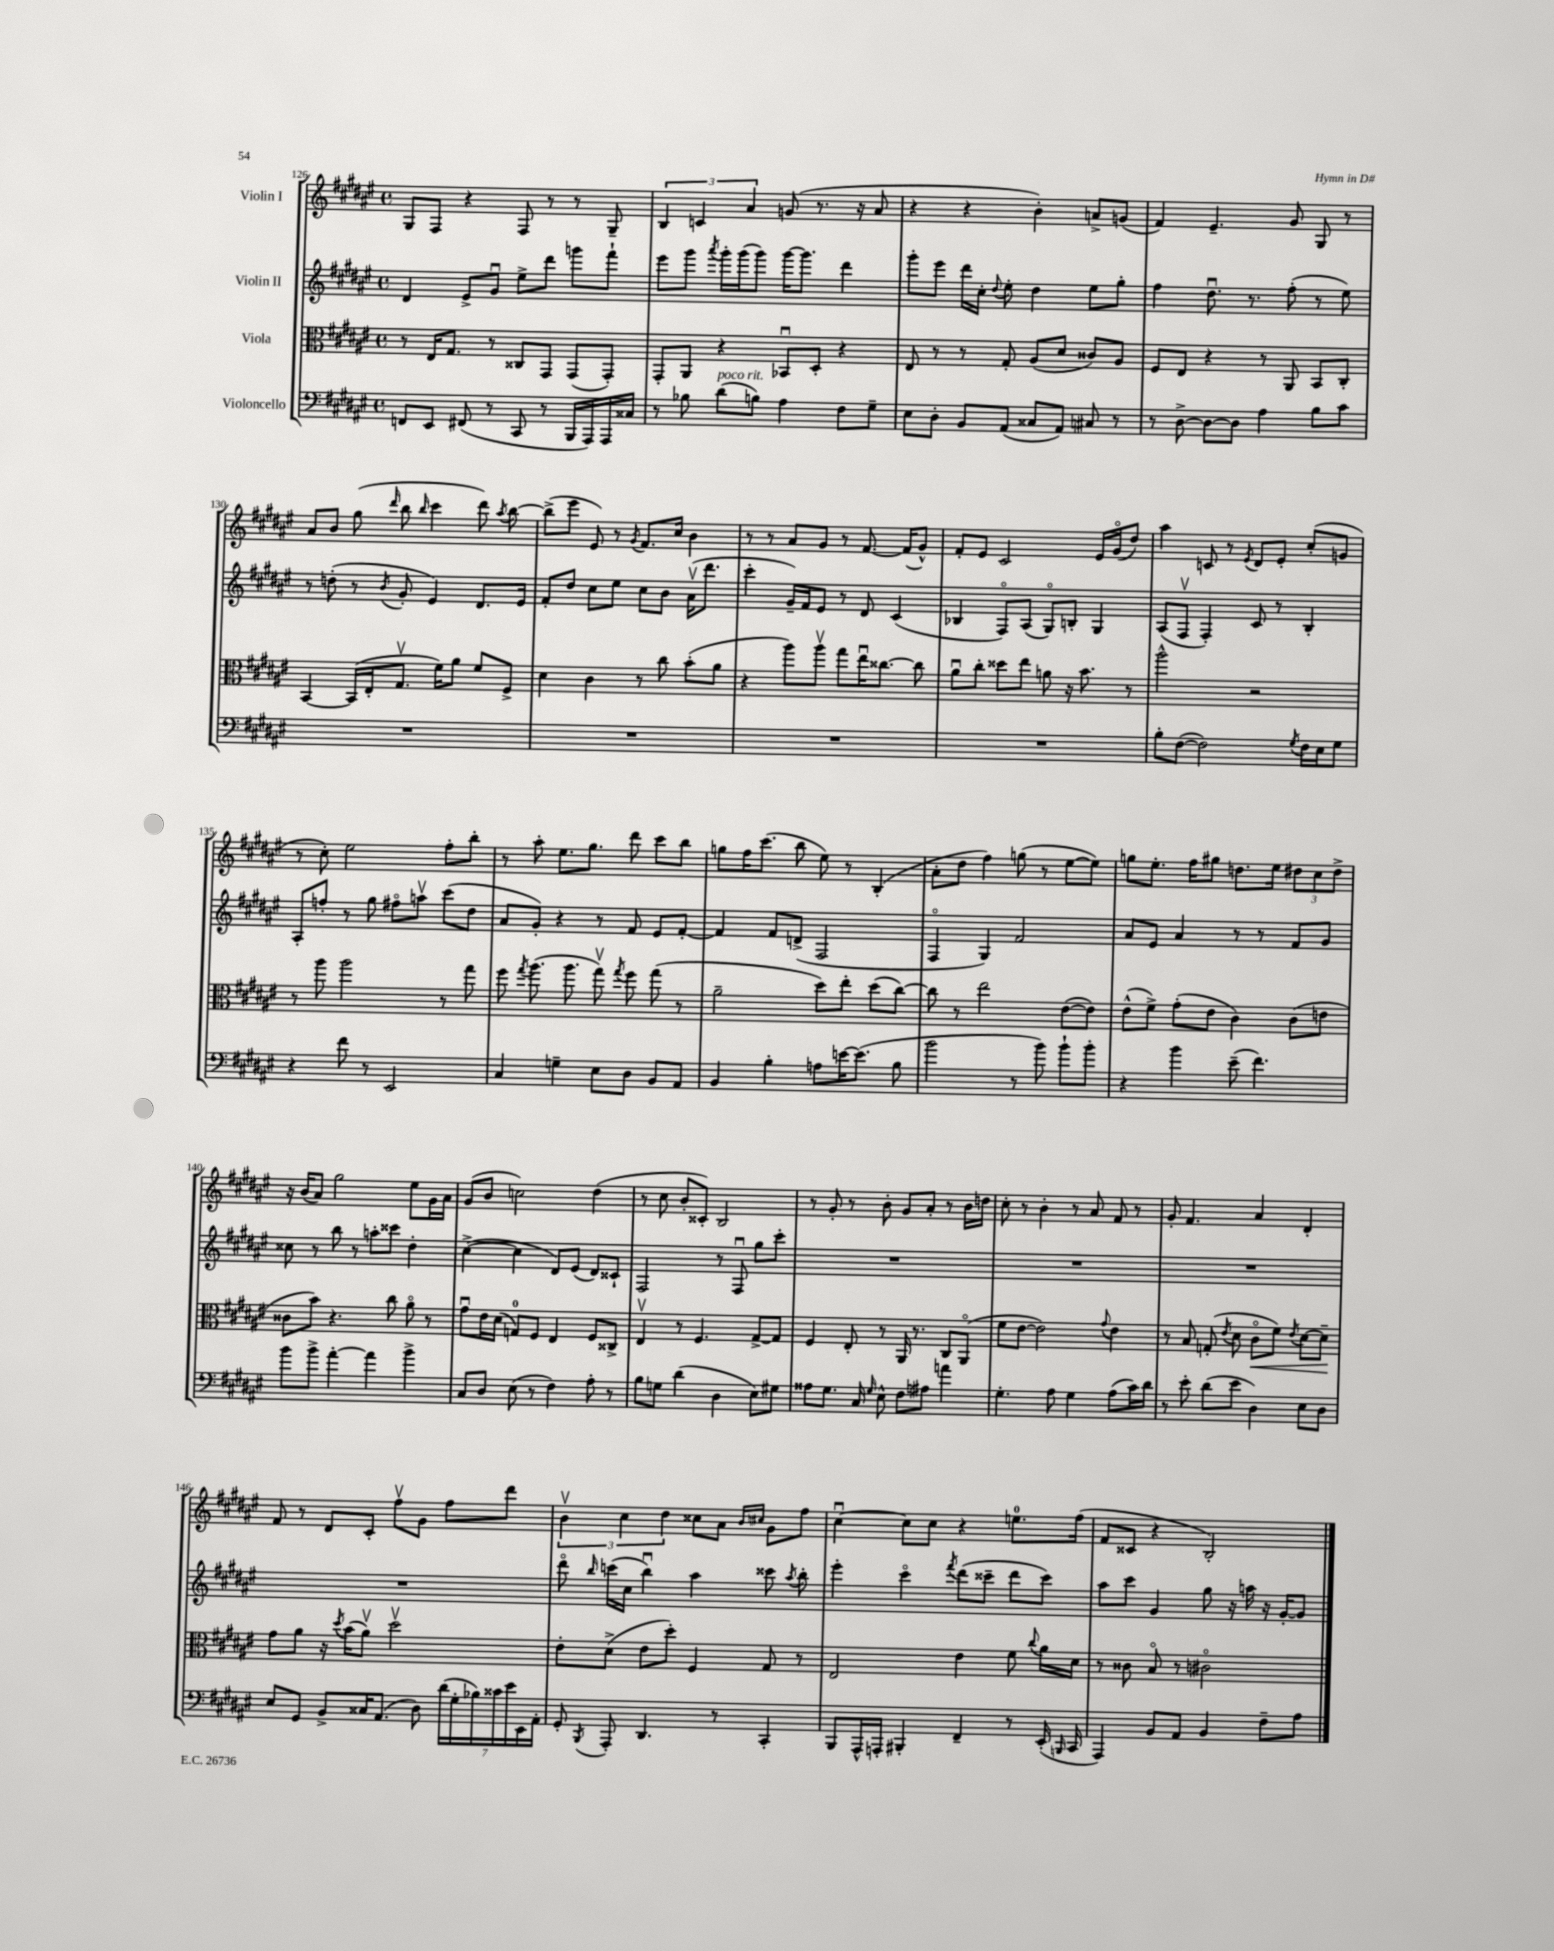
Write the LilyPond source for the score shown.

<<
\new StaffGroup <<
\new Staff = "s0" \with { instrumentName = "Violin I" } {
    \clef treble \key fis \major \defaultTimeSignature \time 4/4
    \autoBeamOff gis8[ fis8] r4 fis8 r8 r8 gis8-- |
    \tuplet 3/2 { b4 c'4 ais'4 } g'8( r8. r16 ais'8 |
    r4 r4 b'4-.) a'8[-> g'8]( |
    fis'4) eis'4.-- gis'8 gis8 r8 |
    ais'8[ b'8] gis''8( \grace { dis'''16 } b''8 \grace { b''16 } cis'''4 dis'''8) \acciaccatura { ais''8 } b''8~ |
    b''8[->( eis'''8] eis'8) r8 \acciaccatura { gis'8 } fis'8.[ cis''16] b'4 |
    r8 r8 ais'8[ gis'8] r8 fis'8.~ fis'16[( gis'8]-^) |
    fis'8[-. eis'8] cis'2 eis'16[ gis'16\flageolet( dis''8]) |
    ais''4 c'8 r8 \acciaccatura { eis'8 } dis'8[ eis'8]-. cis''8[-.( g'8] |
    r8 cis''8-.) eis''2 fis''8[-. b''8]-. |
    r8 ais''8-. eis''8.[ gis''8.] dis'''8 cis'''8[ b''8] |
    g''8[ fis''16 cis'''8.]( b''8 eis''8) r8 b4-.( |
    ais'8[-. dis''8] fis''4) g''8( r8 eis''8[~ eis''8]) |
    g''8[ eis''8.]-. fis''16[ gis''8] d''8.[ eis''16] \tuplet 3/2 { dis''8[ cis''8 dis''8]-> } |
    r16 b'16[( ais'8]) gis''2 eis''8[ gis'16 ais'16] |
    gis'8[( b'8] c''2) dis''4( |
    r8 cis''8 b'8[-. cisis'8]-.) b2 |
    r8 gis'8-. r8 b'8-. gis'8[ ais'8]-. r8 b'16[ d''16] |
    cis''8-. r8 b'4-. r8 ais'8 fis'8 r8 |
    gis'8-. fis'4. ais'4 dis'4-. |
    fis'8 r8 dis'8[ cis'8]-. fis''8[\upbow gis'8] fis''8[ dis'''8] |
    \tuplet 3/2 { b'4\upbow cis''4 dis''4 } cisis''8[ ais'8] \grace { b'16[ cis''16] } gis'8[ fis''8] |
    cis''4~\downbow cis''8[ cis''8] r4 e''8.[-0 fis''16]( |
    fis'8[ cisis'8] r4 b2-.) \bar "|." |
}
\new Staff = "s1" \with { instrumentName = "Violin II" } {
    \clef treble \key fis \major \defaultTimeSignature \time 4/4
    \autoBeamOff dis'4 eis'8[-> gis'8]\downbow eis''8[-> dis'''8] g'''8[ fis'''8]-! |
    eis'''8[ gis'''8] \acciaccatura { ais'''8 } gis'''16[-. gis'''16( gis'''8]) gis'''16[~ gis'''8.] dis'''4 |
    gis'''8[-. eis'''8] dis'''16[ cis''16]-. \appoggiatura { dis''8 } eis''8-. dis''4 eis''8[ gis''8]-. |
    fis''4 dis''8.\downbow r8. fis''8-.( r8 eis''8) |
    r8 d''8-.( r8 \acciaccatura { b'8 } gis'8-. eis'4) dis'8.[ eis'16] |
    fis'8[-. dis''8] cis''8[ eis''8] cis''8[ b'8] ais'16[\upbow( dis'''8.] |
    cis'''4-. gis'16[--) fis'16 eis'8] r8 dis'8 cis'4( |
    bes4 fis8[\flageolet) ais8]( gis8[\flageolet) b8]-. gis4 |
    ais8[( fis8]\upbow fis4-.) cis'8 r8 b4-. |
    ais8[-. f''8]-. r8 gis''8 fis''8[\flageolet a''8]\upbow cis'''8[( dis''8] |
    ais'8[ gis'8]-.) r4 r8 fis'8 eis'8[ fis'8]~-. |
    fis'4 fis'8[ d'8]->( fis2 |
    fis4\flageolet gis4) fis'2 |
    ais'8[ eis'8] ais'4 r8 r8 fis'8[ gis'8] |
    cisis''8 r8 b''8 r8 a''8[-. cisis'''8] dis''4-. |
    cis''4~->( cis''4 dis'8[) eis'8]( dis'8[) cisis'8]-! |
    fis2 r8 fis8\downbow gis''8[ cis'''8]-. |
    R1 |
    R1 |
    R1 |
    R1 |
    dis'''8\flageolet \grace { b''16 } c'''16[( cis''16] b''4\downbow) ais''4 cisis'''8 \acciaccatura { ais''8 } b''8-. |
    eis'''4-. cis'''4\flageolet \acciaccatura { fis'''8 } dis'''8[( cisis'''8]-- dis'''8[ cisis'''8]) |
    ais''8[ cis'''8] gis'4 gis''8 r16 a''16 r16 gis'16[~-. gis'8] \bar "|." |
}
\new Staff = "s2" \with { instrumentName = "Viola" } {
    \clef alto \key fis \major \defaultTimeSignature \time 4/4
    \autoBeamOff r8 eis16[ gis8.] r8 cisis8[ gis,8] gis,8[( gis,8]-.) |
    gis,8[-. ais,8] r4 bes,8[\downbow dis8]-. r4 |
    eis8 r8 r8 gis8-. ais8[( dis'8] cisis'8[) ais8] |
    fis8[ eis8] r4 r8 ais,8 b,8[ cis8]-. |
    b,4~ b,16[( eis16-. gis8.]\upbow fis'16[) ais'8] fis'8[ fis8]-> |
    dis'4 cis'4 r8 cis''8 b'8[-.( ais'8] |
    r4 ais''8[) ais''8]\upbow gis''8[ eis''16\downbow cisis''8.]~ cisis''8 |
    ais'8[\downbow cis''8]-. disis''8[ eis''8] a'8 r16 b'8. r8 |
    ais''2-^ r2 |
    r8 ais''8 ais''2 r8 gis''8 |
    fis''8 \acciaccatura { gis''8 } ais''8.( ais''8. gis''8\upbow) \acciaccatura { gis''8 } fis''8 gis''8( r8 |
    ais'2-- dis''8[) eis''8]-. dis''8[( cis''8]~) |
    cis''8 r8 eis''2 eis'8[~( eis'8]) |
    eis'8[-^( fis'8]->) gis'8[-.( eis'8] cis'4) cis'8[( e'8] |
    cisis'8[ b'8]) r4. cis''8 ais'8\flageolet r8 |
    gis'8[\downbow eis'16 dis'16]( g8[-0) fis8] eis4 fis8[ cisis8]-> |
    eis4\upbow r8 fis4. gis8[~-> gis8] |
    fis4 eis8-. r8 ais,16 r8. cis8[ ais,8]\flageolet( |
    fis'8[ eis'8]~ eis'2) \appoggiatura { gis'8 } eis'4 |
    r8 b8 g8-.( \acciaccatura { eis'8 } dis'8 cis'8[\flageolet\< fis'8]) \acciaccatura { eis'8 } dis'8[~ dis'8]--\! |
    gis'8[ ais'8] r16 \acciaccatura { dis''8 } b'16[( ais'8]\upbow) dis''2\upbow |
    eis'8[-. dis'8]->( eis'8[ dis''8]-.) fis4 gis8 r8 |
    eis2 eis'4 fis'8 \appoggiatura { cis''8 } ais'16[ dis'16] |
    r8 cisis'8 b8\flageolet r8 cis'2\flageolet \bar "|." |
}
\new Staff = "s3" \with { instrumentName = "Violoncello" } {
    \clef bass \key fis \major \defaultTimeSignature \time 4/4
    \autoBeamOff f,8[ eis,8] fis,8( r8 cis,8 r8 b,,16[ ais,,16) ais,,16 cisis16] |
    r8 bes8 dis'8[^\markup { \italic "poco rit." }( b8]) ais4 fis8[ gis8]-- |
    eis8[ dis8]-. b,8[ ais,8]( cisis8[ ais,8]) cis8 r8 |
    r8 dis8~-> dis8[~ dis8] ais4 b8[ cis'8] |
    R1 |
    R1 |
    R1 |
    R1 |
    b8[-. fis8]~( fis2) \acciaccatura { gis8 } fis16[ eis16 gis8] |
    r4 fis'8 r8 eis,2 |
    cis4 g4-- eis8[ dis8] b,8[ ais,8] |
    b,4 b4-. a8[ e'16~ e'8.]( b8 |
    b'2 r8 b'8) b'8[-! b'8]-. |
    r4 b'4 eis'8--( fis'4.) |
    b'8[ b'8]-> ais'4~-. ais'4 b'4-> |
    cis8[ dis8] eis8( r8 fis4) ais8-. r8 |
    b8[ g8] dis'4( dis4 eis8[) gis8] |
    aisis8[ gis8.] cis16 \grace { gis16 } eis8-^ fis8[ ais8] a'4 |
    gis4.-. ais8 gis4 ais8[( cis'16) dis'16] |
    r8 eis'8-. dis'8[( eis'8] dis4) eis8[ dis8] |
    eis8[ gis,8] b,8[-> cisis16 ais,8.]( dis8) \tuplet 7/4 { dis'16[( gis16-. bes16) cisis'16 eis'16 eis,16 ais,16]-. } |
    gis,8-. \acciaccatura { b,,8 } ais,,8-. dis,4. r8 cis,4-. |
    b,,8[ ais,,16-^ a,,16]-. bis,,4-. fis,4-- r8 eis,16-.( \grace { b,,16 } cis,16 |
    ais,,4) b,8[ ais,8] b,4 fis8[-- ais8] \bar "|." |
}
>>
>>
\layout { \context { \Score currentBarNumber = #126 } }
